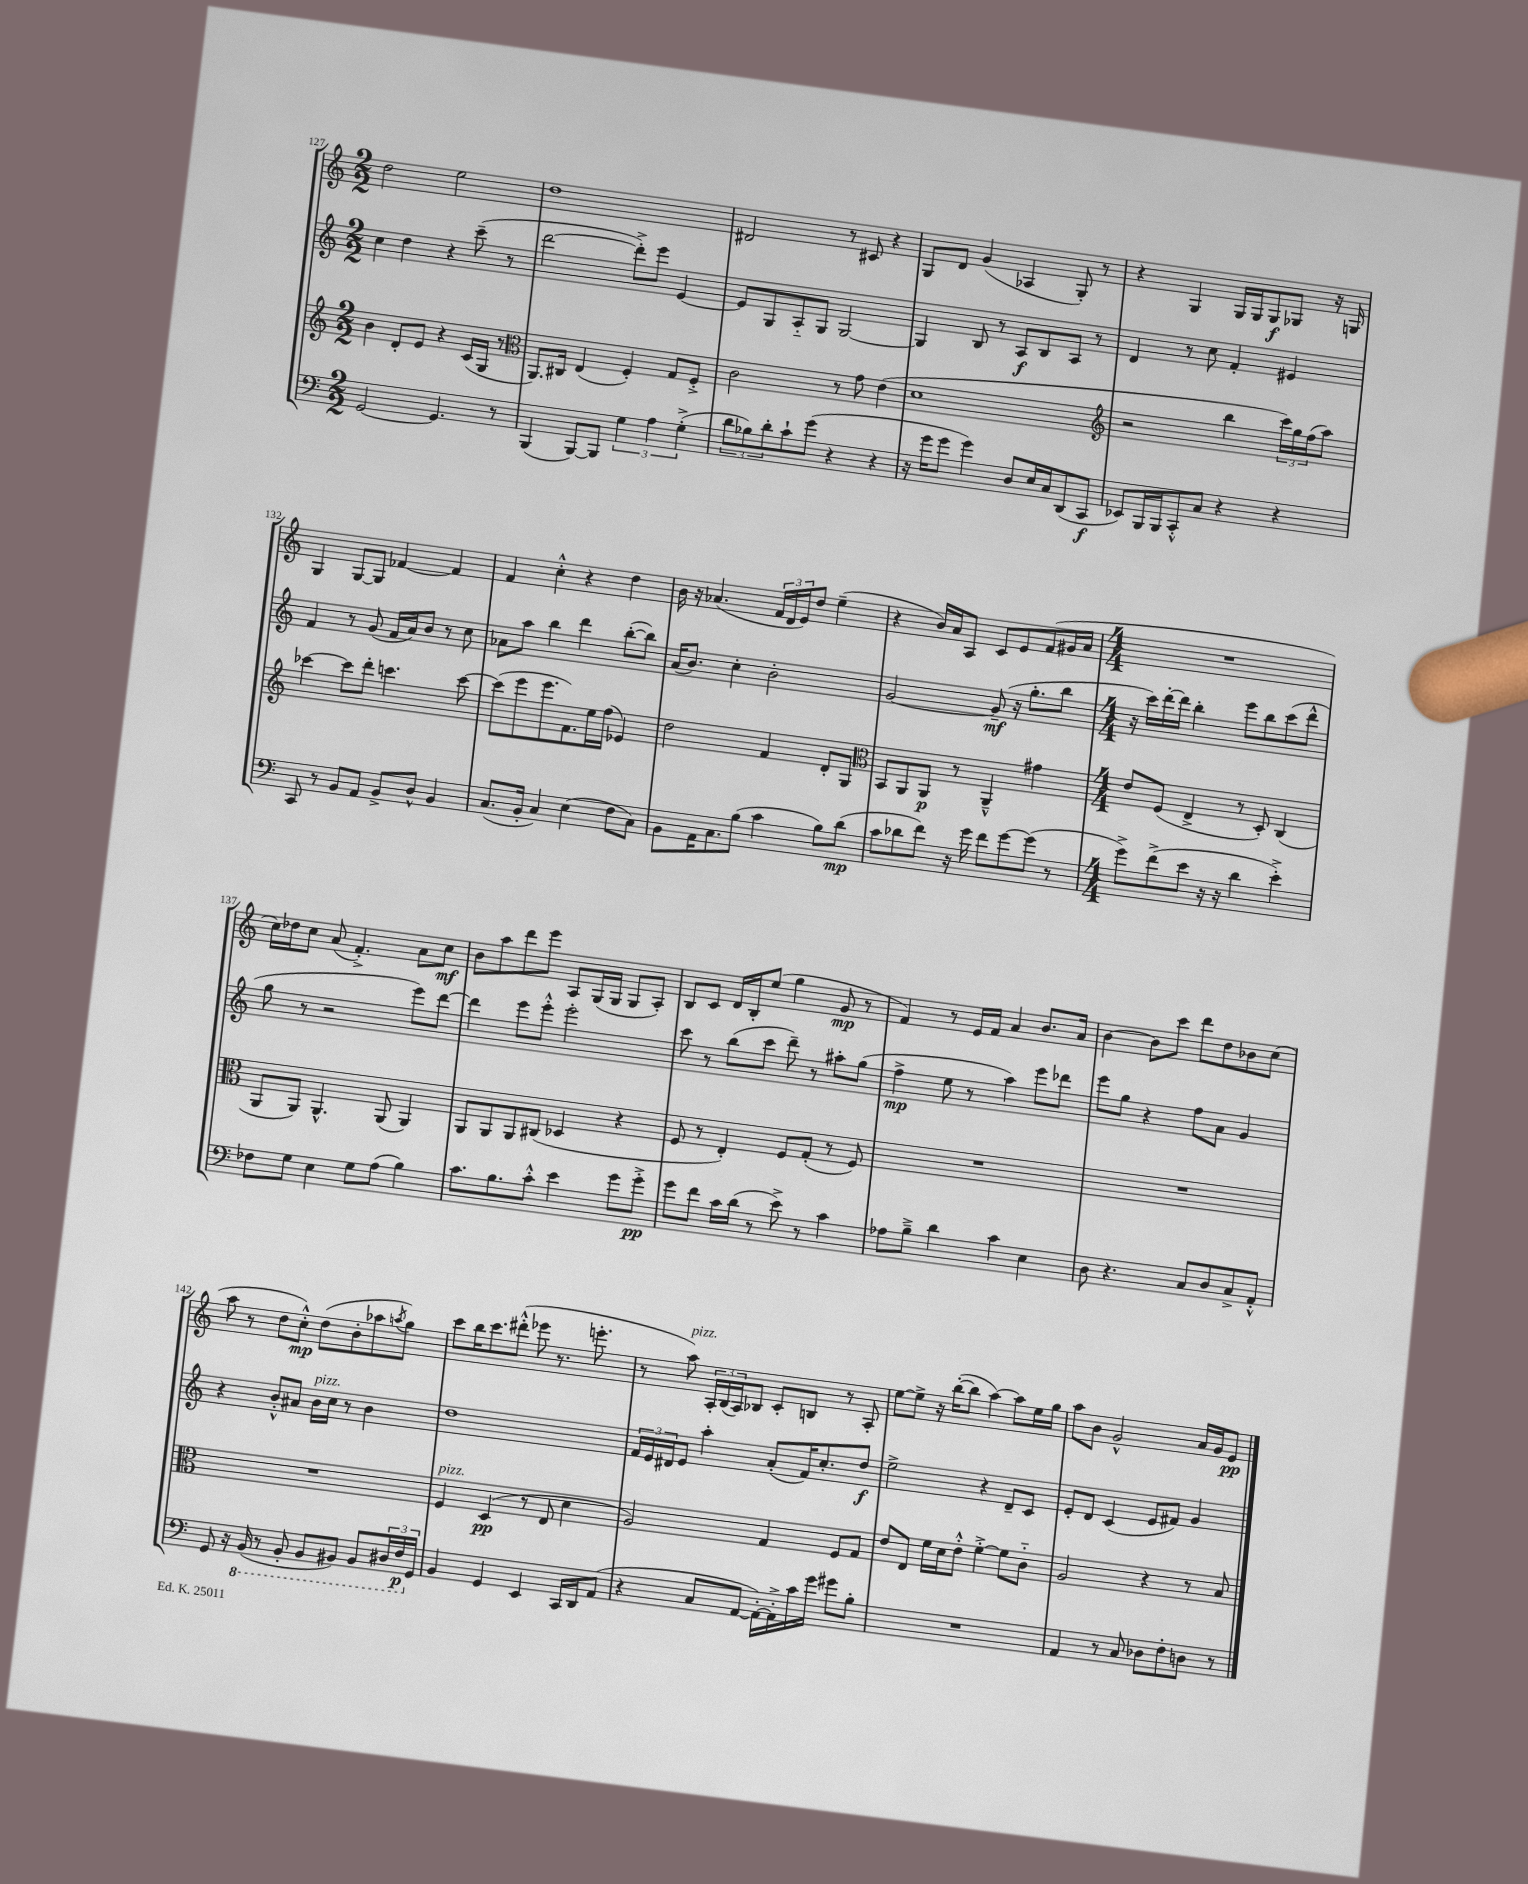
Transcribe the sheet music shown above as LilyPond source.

<<
\new StaffGroup <<
\new Staff = "s0" {
    \clef treble \key c \major \numericTimeSignature \time 2/2
    d''2 e''2 |
    d''1 |
    dis'2 r8 cis'8 r4 |
    g8 d'8 g'4( aes4 g8-.) r8 |
    r4 g4 g16 g16 g8\f ges8 r16 g16 |
    g4 g8~ g8 fes'4~ fes'4 |
    f'4 c''4-.-^ r4 d''4 |
    b'16 r16 aes'4.( \tuplet 3/2 { f'16 d'16 e'16) } d''8 e''4--( |
    r4 b'16) a'16 a8 c'8 e'8 f'8( gis'16 a'16 |
    \numericTimeSignature \time 4/4 R1 |
    c''16) des''16 c''8 a'8( f'4.-.->) a'8 c''8\mf |
    b'8 a''8 d'''8 e'''8 a8 g16( g16 g8 a8-.) |
    b8 c'8 d'16 b16-. e''8( g''4 g'8\mp r8 |
    f'4) r8 e'16 f'16 a'4 b'8. a'16 |
    b'4~ b'8 c'''8 d'''8 d''8 bes'8 c''8( |
    a''8 r8 d''8 c''8-.-^\mp) d''8( b'8-. aes''8 \acciaccatura { a''8 } g''8) |
    c'''8 b''16 c'''8. dis'''8-.-^( ees'''8 r8. e'''8.-. |
    r8 a''8^\markup { \italic "pizz." }) \tuplet 3/2 { a16-. b16( a16) } bes8 c'8-. b8 r8 a8-. |
    e''8~ e''8-> r16 b''16~-.( b''8 a''4~) a''8 e''16 g''16 |
    a''8 b'8 g'2-^ a'16 g'16 e'8\pp \bar "|." |
}
\new Staff = "s1" {
    \clef treble \key c \major \numericTimeSignature \time 2/2
    c''4 d''4 r4 c'''8--( r8 |
    d'''2~ d'''8-.->) e'''8 e'4~ |
    e'8 g8 a8-_ g8 g2~ |
    g4 b8 r8 a8\f b8 a8 r8 |
    d'4 r8 c''8 f'4-. eis'4 |
    f'4 r8 g'8( f'16 a'16) b'8 r8 c''8 |
    aes'8 a''8 b''4 d'''4 b''8~-.( b''8) |
    a'16( b'8.) c''4-. b'2-. |
    g'2~ g'8--\mf( r16 g''8.-. b''8 |
    \numericTimeSignature \time 4/4 r16 c'''16) d'''16~-. d'''16 b''4-. e'''8 b''8 c'''8( d'''8-^ |
    g''8 r8 r2 e'''8) d'''8~ |
    d'''4 e'''8 e'''8-.-^ e'''2-. |
    c'''8 r8 b''8( c'''8 d'''8--) r8 ais''8-. g''8( |
    f''4->\mp e''8 r8 a''4) e'''8 des'''8 |
    e'''8 g''8 r4 f''8 a'8 g'4 |
    r4 b'8-.-^ ais'8 b'16^\markup { \italic "pizz." } c''16 r8 b'4 |
    d''1 |
    \tuplet 3/2 { f'16 e'16 dis'16 } e'8 a''4-. a'8-.( f'16) c''8.-. d''8\f |
    e''2-> r4 d'8-- c'8 |
    e'8-. d'8 c'4( e'8 fis'8) g'4 \bar "|." |
}
\new Staff = "s2" {
    \clef treble \key c \major \numericTimeSignature \time 2/2
    b'4 d'8-. e'8 r4 c'16( g16 r8 |
    \clef alto a,8.) cis16 e4( f4-.) g8 f8-.-> |
    c'2 r8 g'8 e'4( |
    d'1 |
    \clef treble r2 b''4 \tuplet 3/2 { c'''16) g''16 f''16( } a''8) |
    ces'''4~ ces'''8 d'''8-. c'''4. c'''8~ |
    c'''8( e'''8 e'''8. f'8.) e''16 f''16( ees'4) |
    d''2 f'4 d'8-. g8 |
    \clef alto b,8 a,8 a,8\p r8 a,4---^ gis'4 |
    \numericTimeSignature \time 4/4 e'8 f8( e4-> r8 d8-.) c4( |
    a,8 a,8) a,4.-^ a,8( a,4) |
    a,8 a,8 a,8 cis8( des4 r4 |
    f8 r8 e4-.) f8 g8-.( r8 f8) |
    R1 |
    R1 |
    R1 |
    f4^\markup { \italic "pizz." } d4\pp( r8 e8 d'4 |
    a2) g4 f8 g8 |
    e'8 e8 f'16 d'16 e'8-.-^ f'4~-.-> f'8 c'8-_ |
    a2 r4 r8 b8 \bar "|." |
}
\new Staff = "s3" {
    \clef bass \key c \major \numericTimeSignature \time 2/2
    g,2~ g,4. r8 |
    b,,4( b,,8~) b,,8 \tuplet 3/2 { g4 a4 g4-.->( } |
    \tuplet 3/2 { d'8 bes8) d'8-. } c'8-! g'8( r4 r4 |
    r16 g'16 g'8 g'4) d8 e16 c16 d,8( c,8\f |
    ees,8) b,,16 b,,16 c,8-.-^ c8 r4 r4 |
    c,8 r8 b,8 a,8 b,8-> d8-^ b,4 |
    c8.( b,16-. c4) e4( f8 c8) |
    b,8 a,16 c8. b8( c'4 b8) d'8\mp( |
    c'8 des'8 f'8) r16 g'16 f'8 g'8~ g'8( r8 |
    \numericTimeSignature \time 4/4 g'8->) f'8->( e'8 r16 r16 d'4 e'4-.->) |
    fes8 g8 e4 g8 a8( b4) |
    c'8. b8. c'8-.-^ e'4 g'8 g'8-.->\pp |
    g'8 f'8 c'16 d'16( r8 e'8->) r8 c'4 |
    aes8 b8---> d'4 c'4 e4 |
    d8 r4. c8 d8 c8-> a,8-.-^ |
    g,8 r16 \ottava #-1 b,,16( r8 b,,8-. b,,8 bis,,8) bis,,8 \tuplet 3/2 { dis,16 f,16\p \ottava #0 g,16 } |
    b,4 g,4 e,4 c,16 d,16 a,8( |
    r4 c8 a,8~ a,16~-.) a,16-.-> c'16 g'16 gis'8 b8-. |
    R1 |
    a,4 r8 c8 des8 f8-. d8 r8 \bar "|." |
}
>>
>>
\layout { \context { \Score currentBarNumber = #127 } }
